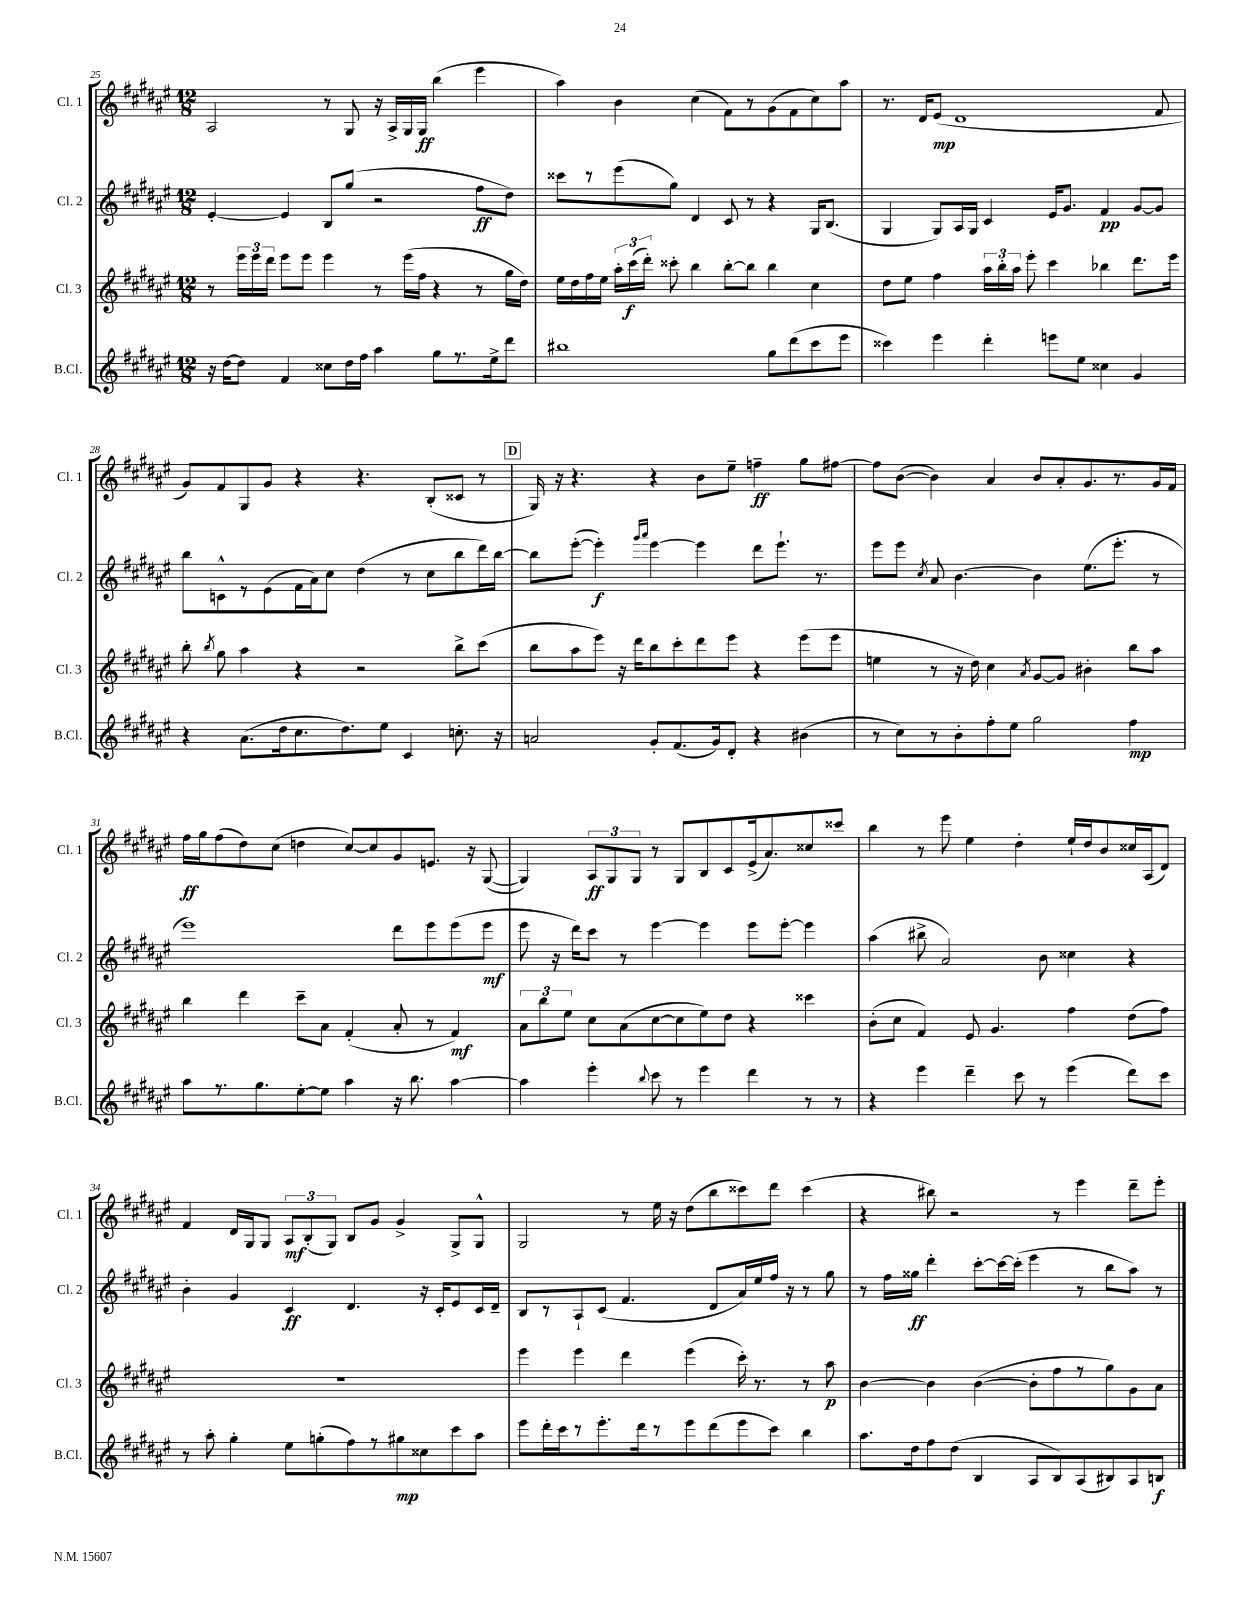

**kern	**dynam	**kern	**dynam	**kern	**dynam	**kern	**dynam
*part4	*part4	*part3	*part3	*part2	*part2	*part1	*part1
*staff4	*staff4	*staff3	*staff3	*staff2	*staff2	*staff1	*staff1
*I"B.Cl.	*	*I"Cl. 3	*	*I"Cl. 2	*	*I"Cl. 1	*
*I'B.Cl.	*	*I'Cl. 3	*	*I'Cl. 2	*	*I'Cl. 1	*
*clefG2	*	*clefG2	*	*clefG2	*	*clefG2	*
*k[f#c#g#d#a#e#]	*	*k[f#c#g#d#a#e#]	*	*k[f#c#g#d#a#e#]	*	*k[f#c#g#d#a#e#]	*
*M12/8	*	*M12/8	*	*M12/8	*	*M12/8	*
=25	=25	=25	=25	=25	=25	=25	=25
16r	.	8r	.	[4e#'/	.	2A#/	.
[16dd#\KL	.	.	.	.	.	.	.
8dd#\J]	.	24eee#\LL	.	.	.	.	.
.	.	24eee#\	.	.	.	.	.
.	.	24ddd#\JJ	.	.	.	.	.
4f#/	.	8eee#\L	.	4e#/]	.	.	.
.	.	8eee#\J	.	.	.	.	.
8cc##X\L	.	4eee#\	.	8B/L	.	8r	.
16dd#\L	.	.	.	(8gg#/J	.	8G#/	.
16ff#\JJ	.	.	.	.	.	.	.
4aa#\	.	8r	.	2r	.	16r	.
.	.	.	.	.	.	16A#^/LL	.
.	.	(16eee#\LL	.	.	.	16G#/	.
.	.	16ff#\JJ	.	.	.	16G#/JJ	ff
8gg#\L	.	4r	.	.	.	(4bb\	.
8.r	.	.	.	.	.	.	.
.	.	8r	.	8ff#\L	ff	4eee#\	.
16ee#^\k	.	.	.	.	.	.	.
8ddd#\J	.	16gg#\LL	.	8dd#\J)	.	.	.
.	.	16dd#\JJ)	.	.	.	.	.
=26	=26	=26	=26	=26	=26	=26	=26
1bb#X	.	16ee#\LL	.	8ccc##X\L	.	4aa#\)	.
.	.	16dd#\	.	.	.	.	.
.	.	16ff#\	.	8r	.	.	.
.	.	16ee#\JJ	.	.	.	.	.
.	.	24aa#'\LL	.	(8eee#\	.	4b\	.
.	.	(24ccc#\	f	.	.	.	.
.	.	24ddd#'\JJ)	.	.	.	.	.
.	.	8ccc##X'\	.	8gg#\J)	.	.	.
.	.	4bb\	.	4d#/	.	(4cc#\	.
.	.	[8bb'\L	.	8c#/	.	8f#\L)	.
.	.	8bb\J]	.	8r	.	8r	.
8gg#\L	.	4bb\	.	4r	.	(8g#\	.
(8ddd#\	.	.	.	.	.	8f#\	.
8ccc#\	.	4cc#\	.	16G#/KL	.	8cc#\)	.
.	.	.	.	(8.B/J	.	.	.
8eee#\J	.	.	.	.	.	8aa#\J	.
=27	=27	=27	=27	=27	=27	=27	=27
4ccc##X\)	.	8dd#\L	.	4G#/	.	8.r	.
.	.	8ee#\J	.	.	.	.	.
.	.	.	.	.	.	16d#/KL	.
4eee#\	.	4ff#\	.	8G#/L)	.	(8e#/J	mp
.	.	.	.	16A#/L	.	1d#	.
.	.	.	.	16G#/JJ	.	.	.
4ddd#'\	.	24aa#\LL	.	4c#/	.	.	.
.	.	24bb'\	.	.	.	.	.
.	.	24aa#\JJ	.	.	.	.	.
.	.	8eee#'\	.	.	.	.	.
8eeen\L	.	4ccc#\	.	16e#/KL	.	.	.
.	.	.	.	8.g#/J	.	.	.
8ee#\J	.	.	.	.	.	.	.
4cc##X\	.	4bb-X\	.	4f#/	pp	.	.
4g#/	.	8.ddd#\L	.	[8g#/L	.	.	.
.	.	.	.	8g#/J]	.	8f#/	.
.	.	16eee#\Jk	.	.	.	.	.
!!LO:LB:g=z
=28	=28	=28	=28	=28	=28	=28	=28
4r	.	8bb'\	.	8bb\L	.	8g#/L)	.
.	.	8qbb/	.	.	.	.	.
.	.	8gg#\	.	8cn^^\	.	8f#/	.
(8.a#\L	.	4aa#\	.	8r	.	8G#/	.
.	.	.	.	(8e#\	.	8g#/J	.
16dd#\k	.	.	.	.	.	.	.
8.cc#\	.	4r	.	16f#\L	.	4r	.
.	.	.	.	16a#\J)	.	.	.
.	.	.	.	8cc#\J	.	.	.
8.dd#\)	.	.	.	.	.	.	.
.	.	2r	.	(4dd#\	.	4.r	.
8ee#\J	.	.	.	.	.	.	.
4c#/	.	.	.	8r	.	.	.
.	.	.	.	8cc#\L	.	(8B'/L	.
8.ccn'\	.	8bb^\L	.	8bb\	.	8c##X/J	.
.	.	(8ccc#\J	.	16ddd#\L)	.	8r	.
16r	.	.	.	[16bb\JJ	.	.	.
!!LO:REH:place=s1:t=D
=29	=29	=29	=29	=29	=29	=29	=29
2an/	.	8bb\L	.	8bb\L]	.	16G#/)	.
.	.	.	.	.	.	16r	.
.	.	8aa#\	.	([8eee#'\J	.	4.r	.
.	.	8eee#\J)	.	4eee#'\])	f	.	.
.	.	16r	.	.	.	.	.
.	.	16ddd#\KL	.	.	.	.	.
.	.	.	.	16qqggg#/LL	.	.	.
.	.	.	.	16qqaaa#/JJ	.	.	.
8g#'/L	.	8bb\	.	[4eee#\	.	4r	.
(8.f#/	.	8ccc#'\	.	.	.	.	.
.	.	8ddd#\	.	4eee#\]	.	8b\L	.
16g#/k)	.	.	.	.	.	.	.
8d#'/J	.	8eee#\J	.	.	.	8ee#~\J	.
4r	.	4r	.	8ddd#\L	.	4ffn~\	ff
.	.	.	.	8.eee#`\J	.	.	.
(4b#X\	.	(8eee#\L	.	.	.	8gg#\L	.
.	.	.	.	8.r	.	.	.
.	.	8eee#\J	.	.	.	[8ff#X\J	.
=30	=30	=30	=30	=30	=30	=30	=30
8r	.	4een\	.	8eee#\L	.	8ff#\L]	.
8cc#\L)	.	.	.	8eee#\J	.	([8b\J	.
.	.	.	.	8qcc#/	.	.	.
8r	.	8r	.	8a#/	.	4b\])	.
8b'\	.	16r	.	[4.b\	.	.	.
.	.	16dd#\)	.	.	.	.	.
8ff#'\	.	4cc#\	.	.	.	4a#/	.
8ee#\J	.	.	.	.	.	.	.
.	.	8qa#/	.	.	.	.	.
2gg#\	.	[8g#/L	.	4b\]	.	8b/L	.
.	.	8g#/J]	.	.	.	8a#'/	.
.	.	4b#X'\	.	(8.ee#\L	.	8.g#/	.
.	.	.	.	8.eee#'\J	.	8.r	.
4ff#\	mp	8bb\L	.	.	.	.	.
.	.	8aa#\J	.	8r	.	16g#/L	.
.	.	.	.	.	.	16f#/JJ	.
!!LO:LB:g=z
=31	=31	=31	=31	=31	=31	=31	=31
8aa#\L	.	4bb\	.	1eee#)	.	16ff#\LL	ff
.	.	.	.	.	.	16gg#\J	.
8.r	.	.	.	.	.	(8ff#\	.
.	.	4ddd#\	.	.	.	8dd#\)	.
8.gg#\	.	.	.	.	.	.	.
.	.	.	.	.	.	(8cc#\J	.
[8ee#'\	.	8ccc#~\L	.	.	.	4ddn\	.
8ee#\J]	.	8a#\J	.	.	.	.	.
4aa#\	.	(4f#'/	.	.	.	[8cc#/L)	.
.	.	.	.	.	.	8cc#/]	.
16r	.	8a#'/	.	8ddd#\L	.	8g#/	.
8.bb\	.	.	.	.	.	.	.
.	.	8r	.	8eee#\	.	8.en/J	.
[4aa#\	.	4f#/)	mf	(8eee#\	.	.	.
.	.	.	.	.	.	16r	.
.	.	.	.	8eee#\J	mf	([8G#/	.
=32	=32	=32	=32	=32	=32	=32	=32
4aa#\]	.	12a#\L	.	8eee#\	.	4G#/])	.
.	.	12bb\	.	.	.	.	.
.	.	.	.	16r	.	.	.
.	.	12ee#\J	.	.	.	.	.
.	.	.	.	16ddd#\KL)	.	.	.
4eee#'\	.	8cc#\L	.	8ccc#\J	.	12A#/L	ff
.	.	.	.	.	.	12G#/	.
.	.	(8a#\	.	8r	.	.	.
.	.	.	.	.	.	12G#/J	.
8qqbb/	.	.	.	.	.	.	.
8ccc#\	.	[8cc#\	.	[4eee#\	.	8r	.
8r	.	8cc#\]	.	.	.	8G#/L	.
4eee#\	.	8ee#\)	.	4eee#\]	.	8B/	.
.	.	8dd#\J	.	.	.	8c#/	.
4ddd#\	.	4r	.	8eee#\L	.	(16e#^/k	.
.	.	.	.	.	.	8.a#/)	.
.	.	.	.	[8eee#'\J	.	.	.
8r	.	4ccc##X\	.	4eee#\]	.	8cc##X/	.
8r	.	.	.	.	.	8ccc##X/J	.
=33	=33	=33	=33	=33	=33	=33	=33
4r	.	(8b'\L	.	(4aa#\	.	4bb\	.
.	.	8cc#\J	.	.	.	.	.
4eee#\	.	4f#/)	.	8bb#X^\	.	8r	.
.	.	.	.	2a#/)	.	8eee#\	.
4ddd#~\	.	8e#/	.	.	.	4ee#\	.
.	.	4.g#/	.	.	.	.	.
8ccc#\	.	.	.	.	.	4dd#'\	.
8r	.	.	.	8b\	.	.	.
(4eee#\	.	4ff#\	.	4cc##X\	.	16ee#`/LL	.
.	.	.	.	.	.	16dd#/J	.
.	.	.	.	.	.	8b/	.
8ddd#\L)	.	(8dd#\L	.	4r	.	16cc##X/L	.
.	.	.	.	.	.	(16A#/J	.
8ccc#\J	.	8ff#\J)	.	.	.	8d#/J)	.
!!LO:LB:g=z
=34	=34	=34	=34	=34	=34	=34	=34
8r	.	1.r	.	4b'\	.	4f#/	.
8aa#'\	.	.	.	.	.	.	.
4gg#'\	.	.	.	4g#/	.	16d#/LL	.
.	.	.	.	.	.	16G#/J	.
.	.	.	.	.	.	8G#/J	.
8ee#\L	.	.	.	4c#/	ff	12A#/L	mf
.	.	.	.	.	.	(12B'/	.
(8ggn'\	.	.	.	.	.	.	.
.	.	.	.	.	.	12G#/J)	.
8ff#\)	.	.	.	4.d#/	.	8B/L	.
8r	.	.	.	.	.	8g#/J	.
8gg#X\	mp	.	.	.	.	4g#^/	.
8cc##X\	.	.	.	16r	.	.	.
.	.	.	.	16c#'/KL	.	.	.
8ccc#\	.	.	.	8e#/	.	8G#^/L	.
8aa#\J	.	.	.	16c#/L	.	8G#^^/J	.
.	.	.	.	16d#~/JJ	.	.	.
=35	=35	=35	=35	=35	=35	=35	=35
8eee#\L	.	4eee#\	.	8B/L	.	2G#/	.
16ddd#'\L	.	.	.	8r	.	.	.
16ccc#\J	.	.	.	.	.	.	.
8r	.	4eee#\	.	8A#`/	.	.	.
8.eee#'\	.	.	.	(8c#/J	.	.	.
.	.	4ddd#\	.	4.f#/	.	8r	.
16ddd#\k	.	.	.	.	.	.	.
8r	.	.	.	.	.	16ee#\	.
.	.	.	.	.	.	16r	.
8eee#\	.	(4eee#\	.	.	.	(8dd#\L	.
(8ddd#\	.	.	.	8d#/L	.	8bb\	.
8eee#\	.	16ccc#'\)	.	16a#/L)	.	8ccc##X\)	.
.	.	8.r	.	16ee#/	.	.	.
8ccc#\J)	.	.	.	16ff#/JJ	.	8ddd#\J	.
.	.	.	.	16r	.	.	.
4bb\	.	8r	.	8r	.	(4ccc##\	.
.	.	8aa#\	p	8gg#\	.	.	.
=36	=36	=36	=36	=36	=36	=36	=36
8.aa#\L	.	[4b\	.	8r	.	4r	.
.	.	.	.	16ff#\LL	.	.	.
16dd#\k	.	.	.	16gg##X\JJ	ff	.	.
8ff#\	.	4b\]	.	4ddd#'\	.	8bb#X\)	.
(8dd#\J	.	.	.	.	.	2r	.
4B/	.	([4b\	.	[8ccc#'\L	.	.	.
.	.	.	.	16ccc#\L_	.	.	.
.	.	.	.	(16ccc#'\JJ]	.	.	.
8A#/L	.	8b'\L]	.	4eee#\	.	.	.
8B/)	.	8ff#\	.	.	.	8r	.
(8A#/	.	8r	.	8r	.	4eee#\	.
8B#X/)	.	8gg#\)	.	8bb\L	.	.	.
8A#/	.	8g#\	.	8aa#\J)	.	8ddd#~\L	.
8Bn/J	f	8a#\J	.	8r	.	8eee#'\J	.
==	==	==	==	==	==	==	==
*-	*-	*-	*-	*-	*-	*-	*-
